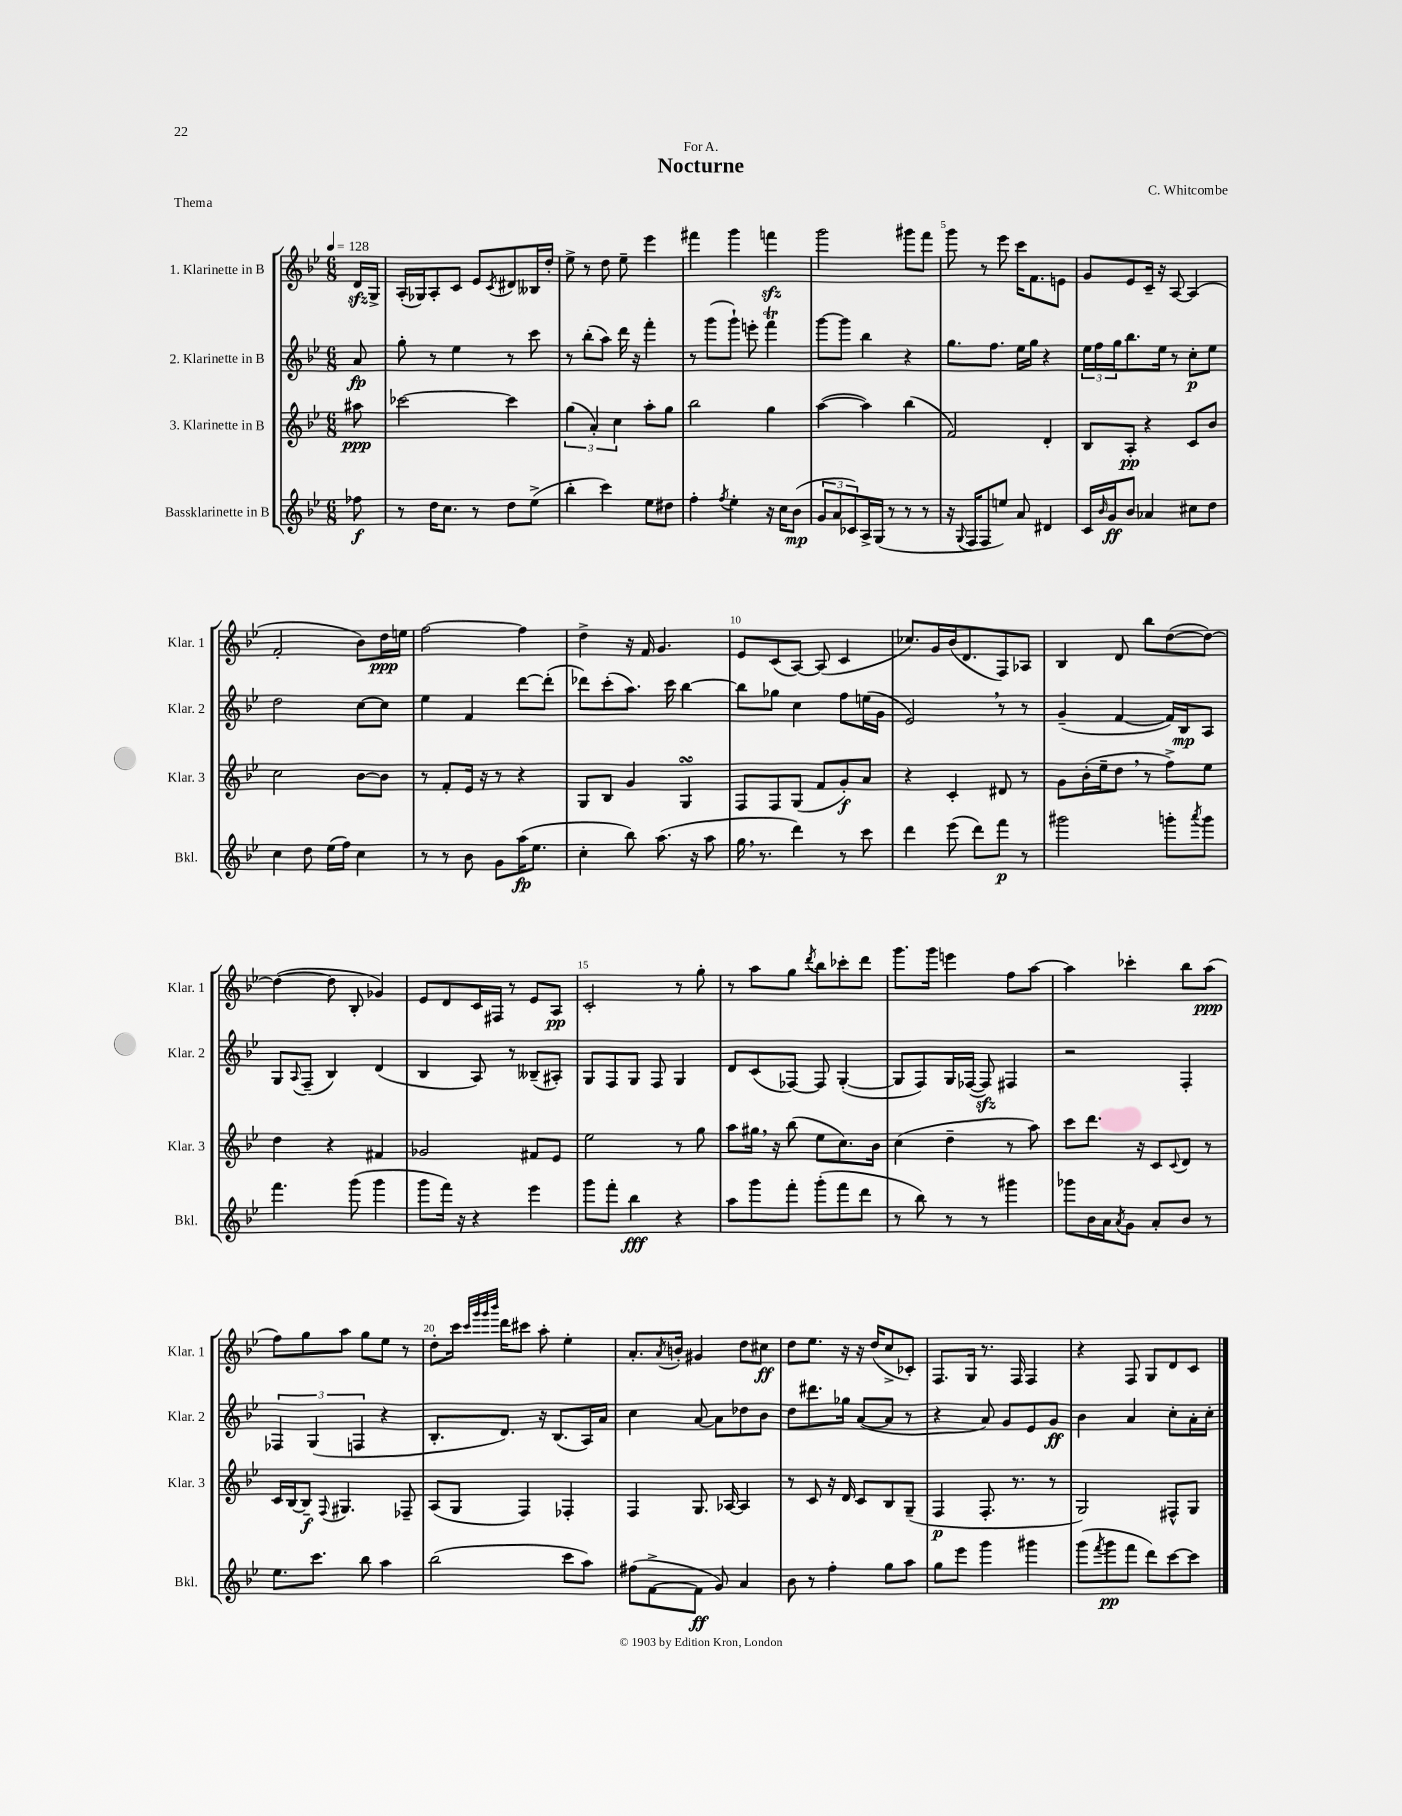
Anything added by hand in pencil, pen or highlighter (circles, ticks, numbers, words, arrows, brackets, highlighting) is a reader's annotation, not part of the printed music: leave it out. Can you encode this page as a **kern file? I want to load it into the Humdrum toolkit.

**kern	**kern	**kern	**kern
*staff4	*staff3	*staff2	*staff1
*clefG2	*clefG2	*clefG2	*clefG2
*k[b-e-]	*k[b-e-]	*k[b-e-]	*k[b-e-]
*M6/8	*M6/8	*M6/8	*M6/8
*MM128	*MM128	*MM128	*MM128
8ff-\	8aa#\	8a/	16d/LL
.	.	.	16G^/JJ
=	=	=	=
8r	[2ccc-\	8gg'\	(16A'/LL
.	.	.	16G-/J)
16dd\LK	.	8r	8A'/
8.cc\J	.	.	.
.	.	4ee-\	8c/J
8r	.	.	8e-/L
.	.	.	8qc/
8dd\L	4ccc-\]	8r	8d#/
(8ee-^\J	.	8ccc\	16B--/L
.	.	.	16dd'/JJ
=	=	=	=
4bb-'\	(6gg\	8r	8ee-^\
.	.	(8bb-'\L	8r
.	6a'/)	.	.
4ccc\)	.	8aa\J)	8dd\
.	6cc\	.	.
.	.	16ddd\	8ee-~\
.	.	16r	.
8ee-\L	8aa'\L	4fff'\	4eee-\
8dd#\J	8gg\J	.	.
=	=	=	=
4ff'\	2bb-\	8r	4fff#\
.	.	(8ggg\L	.
8qff/	.	.	.
4ee-'\	.	8ggg`\J)	4ggg\
.	.	8eee'\	.
16r	4gg\	4fff\	4fff\
16cc\LK	.	.	.
(8b-\J	.	.	.
=	=	=	=
12g/L	([4aa\	[8ggg\L	2ggg\
12a/	.	.	.
.	.	8ggg\]J	.
12c-/)	.	.	.
16A^/L	4aa\])	4bb-\	.
(16G/JJ	.	.	.
8r	.	.	.
8r	(4bb-\	4r	8ggg#\L
8r	.	.	8fff\J
=	=	=	=
16r	2f/)	8.gg\L	8ggg\
8qqG/	.	.	.
16F/LK	.	.	.
8F/	.	.	8r
.	.	8.ff\J	.
8ee/J)	.	.	8eee-\
8a/	.	16ee-\LL	16ccc\LK
.	.	16gg\JJ	8.f\
4d#/	4d'/	4r	.
.	.	.	8e\J
=	=	=	=
16c/LL	8B-/L	24ee-\LL	8g/L
.	.	24ff\	.
16qqb-/	.	.	.
16g/J	.	.	.
.	.	24gg\J	.
8b-/J	8A'/J	8.bb-\	8e-/
4a-/	4r	.	16c~/Jk
.	.	16ee-\Jk	16r
.	.	8r	[8A/
8cc#\L	8c/L	8cc'\L	(4A/]
8dd\J	8b-/J	8ee-\J	.
=	=	=	=
4cc\	2cc\	2dd\	2f'/
8dd\	.	.	.
(16ee-\LL	.	.	.
16ff\JJ)	.	.	.
4cc\	[8b-\L	[8cc\L	8b-\L)
.	8b-\]J	8cc\]J	16dd\L
.	.	.	16ee\JJ
=	=	=	=
8r	8r	4ee-\	[2ff\
8r	8f'/L	.	.
8b-\	16e-/Jk	4f/	.
.	16r	.	.
8g\L	8r	.	.
(16aa\K	4r	[8ddd\L	4ff\]
8.ee-\J	.	.	.
.	.	(8ddd'\]J	.
=	=	=	=
4cc'\	8G/L	8ddd-\L)	4dd^\
.	8B-/J	(8ccc'\	.
8bb-\)	4g/	8.aa\J)	16r
.	.	.	16f/
(8.aa\	.	.	4.g/
.	.	16ccc\	.
.	4G/	[4bb-\	.
16r	.	.	.
8aa\	.	.	.
=	=	=	=
16gg\	8F/L	8bb-\]L	8e-/L
8.r	.	.	.
.	8F/	8gg-\J	(8c/
4ddd\)	(8G/J	4cc\	[8A/J)
.	8f/L	.	(8A/]
8r	8g'/)	8ff\L	4c/
8ccc\	8a/J	(16ee\L	.
.	.	16g\JJ	.
=	=	=	=
4ddd\	4r	2e-/)	8.cc-/L)
.	.	.	16g/L
(8eee-\	4c'/	.	(16b-/J
.	.	.	8.d/
8ddd\L)	.	.	.
8fff\J	8d#/	8r	8F/)
8r	8r	8r	8A-/J
=	=	=	=
2ggg#\	8g\L	(4g~/	4B-/
.	(16b-'\L	.	.
.	16ee-~\J	.	.
.	8dd\J	[4f/	8d/
.	8r	.	8bb-\L
8ggg'\L	8ff^\L)	16f/]LL)	([8dd\
.	.	16B-/J	.
8qaaa/	.	.	.
8ggg\J	8ee-\J	8A/J	8dd\_J)
=	=	=	=
4.fff\	4dd\	8G/L	(4dd\_
.	.	8qqA/	.
.	.	(8F~/J	.
.	4r	4B-/)	8dd\]
(8ggg\	.	.	8B-'/
4ggg\	4f#/	(4d/	4g-/)
=	=	=	=
8ggg\L	2g-/	4B-/	8e-/L
16fff\Jk)	.	.	8d/
16r	.	.	.
4r	.	8A/)	16c/L
.	.	.	16F#/JJ
.	.	8r	8r
4eee-\	8f#/L	(8B--~/L	8e-/L
.	8e-/J	8A#'/J)	8A/J
=	=	=	=
8ggg\L	2ee-\	8G/L	2c'/
8fff'\J	.	8F/	.
4bb-\	.	8G/J	.
.	.	8F/	.
4r	8r	4G/	8r
.	8gg\	.	8gg'\
=	=	=	=
8aa\L	8aa\L	8d/L	8r
8ggg\	16gg#\Jk	(8c/	8aa\L
.	16r	.	.
8fff'\J	(8bb-\	[8F-/J)	8gg\J
.	.	.	8qddd/
(8ggg'\L	8ee-\L	8F-/]	8bb-\L
8fff\	8.cc\)	([4G'/	8ccc-'\
8ddd\J	.	.	8ddd\J
.	16b-\Jk	.	.
=	=	=	=
8r	(4cc\	8G/]L	8.ggg\L
8bb-\)	.	8F/)	.
.	.	.	16ggg\Jk
8r	4dd~\	16G/L	4eee\
.	.	([16F-/JJ	.
8r	.	8F-/])	.
4ggg#\	8r	4F#/	8ff\L
.	8aa\)	.	[8aa\J
=	=	=	=
8ggg-\L	8ccc\L	2r	4aa\]
16b-\L	8.ddd\J	.	.
16a\J	.	.	.
8qa/	.	.	.
8g\J	.	.	4ccc-'\
.	16r	.	.
8a'/L	8c/L	.	.
.	8qqc/	.	.
8b-/J	8d/J	4F'/	8bb-\L
8r	8r	.	(8aa\J
=	=	=	=
8.ee-\L	16c/LL	6F-/	8ff\L)
.	[16B-/J	.	.
.	8B-~/]J	.	8gg\
.	.	(6G/	.
8.ccc\J	.	.	.
.	8qqF/	.	.
.	4.G#/	.	8aa\J
.	.	6F/	.
8bb-\	.	.	8gg\L
4aa\	.	4r	8ee-\J
.	8F-~/	.	8r
=	=	=	=
(2bb-\	(8A/L	8.B-'/L	8dd'\L
.	8G/J	.	16ccc\Jk
.	.	.	32qqccc/LLL
.	.	.	32qqggg/
.	.	.	32qqggg/
.	.	.	32qqbbb-/JJJ
.	.	8.d/J)	16ddd\LK
.	4F/)	.	8ccc#\J
.	.	16r	8aa'\
.	.	(8.B-/L	.
8ccc\L	4F-'/	.	4ee-'\
8aa\J)	.	16A/L)	.
.	.	16a/JJ	.
=	=	=	=
(8ff#\L	4F/	4cc\	8.a'/L
[8f^\	.	.	.
.	.	.	8qa/
.	.	.	16b'/Jk
8f\]J	8.G/	[8a/	4g#/
8g/)	.	8a\]L	.
.	[16A-/	.	.
4a/	4A-/]	8dd-\	8dd\L
.	.	8b-\J	8cc#\J
=	=	=	=
8b-\	8r	8dd\L	8dd\L
8r	8c/	8.ddd#\	8.ee-\J
4ff'\	16r	.	.
.	16d/	16gg-\Jk	16r
.	8c/L	([8a/L	16r
.	.	.	(16dd/LK
8gg\L	8B-/	8a/]J	8cc^/
8aa\J	(8G~/J	8r	8c-'/J)
=	=	=	=
8gg\L	4F/	4r	8.F/L
8eee-\J	.	.	.
.	.	.	16G/Jk
4ggg\	8.F'/	8a/)	8.r
.	.	8g/L	.
.	8.r	.	16F/
4ggg#\	.	8e-/	4F/
.	8r	8g/J	.
=	=	=	=
(8ggg\L	2G/)	4b-\	4r
8qfff/	.	.	.
8ggg\	.	.	.
8fff\J	.	4a/	8F/
8ddd\L)	.	.	8G/L
[8ccc\	8F#^^/L	8cc'\L	8d/
8ccc\]J	8G/J	16a'\L	8c/J
.	.	16cc'\JJ	.
==	==	==	==
*-	*-	*-	*-
